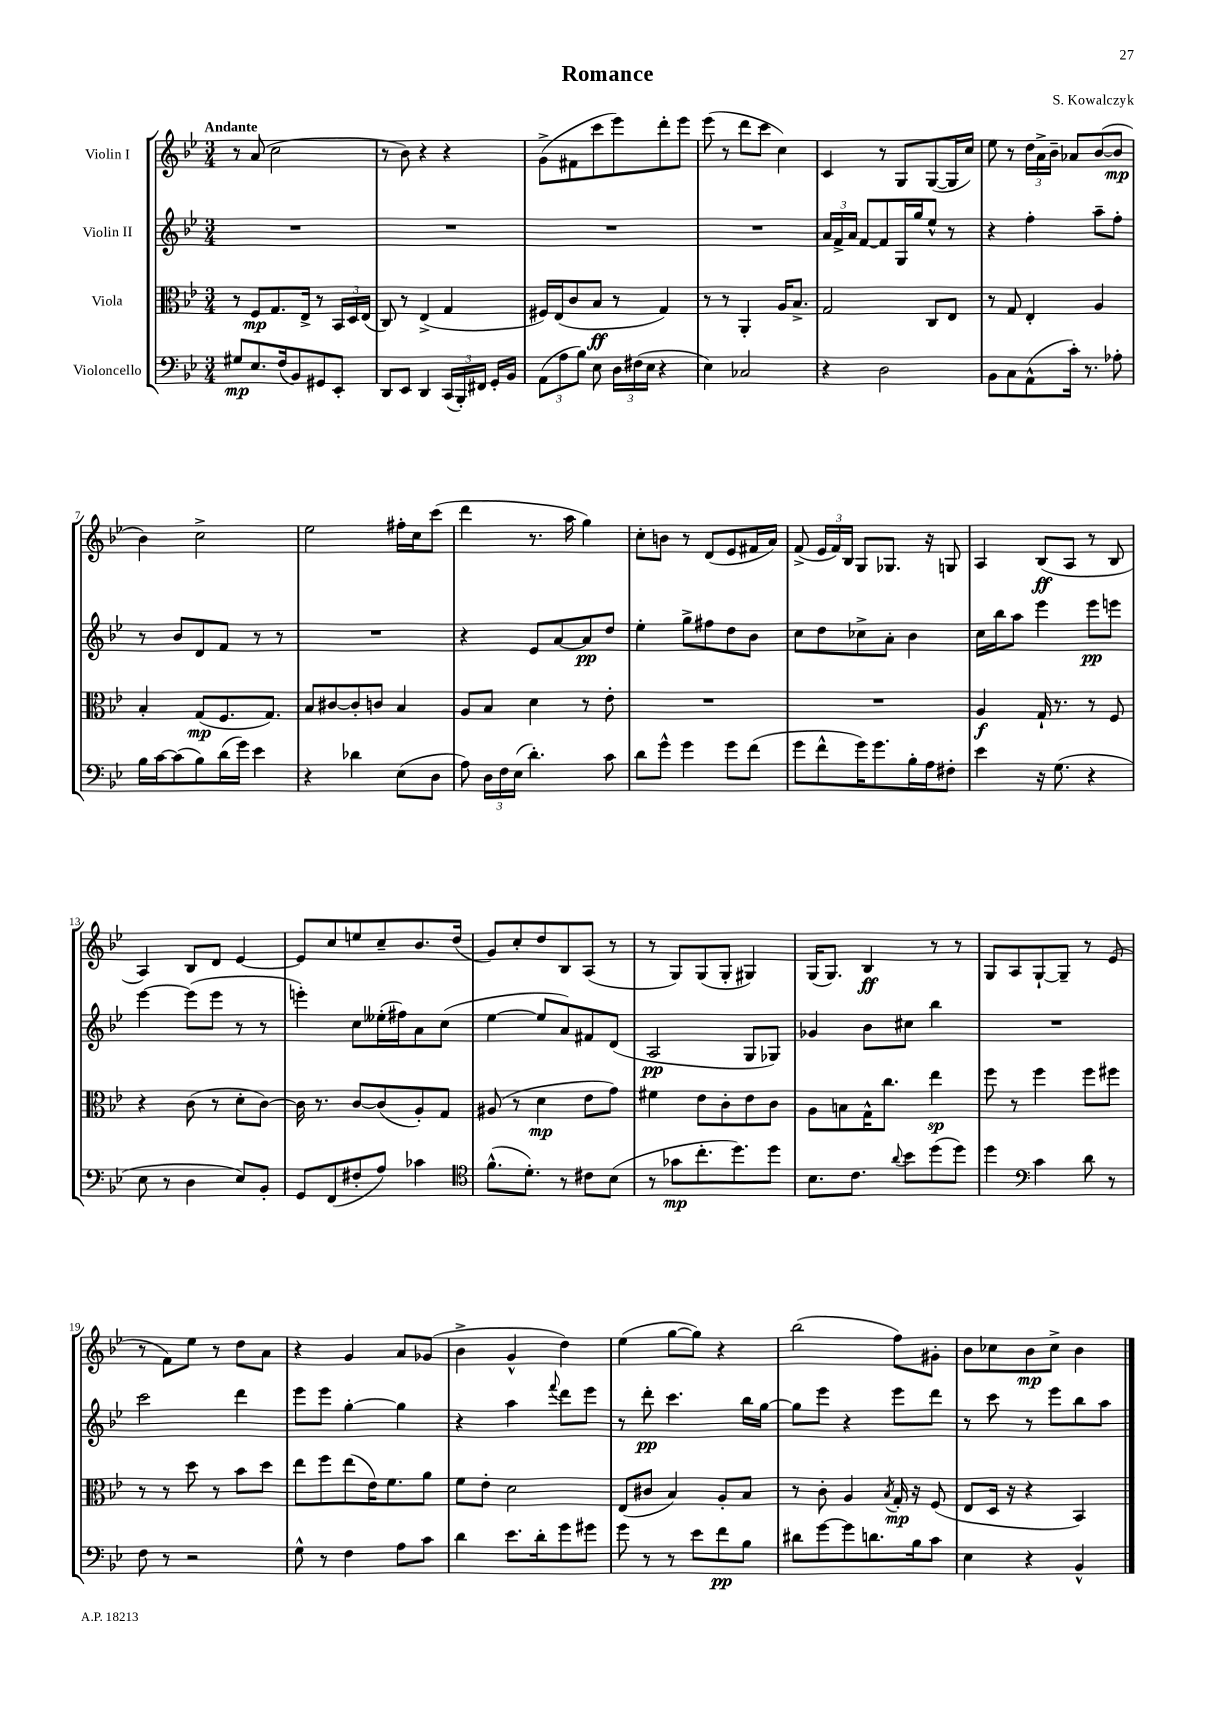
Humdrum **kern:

**kern	**dynam	**kern	**dynam	**kern	**dynam	**kern	**dynam
*part4	*part4	*part3	*part3	*part2	*part2	*part1	*part1
*staff4	*staff4	*staff3	*staff3	*staff2	*staff2	*staff1	*staff1
*I"Violoncello	*	*I"Viola	*	*I"Violin II	*	*I"Violin I	*
*clefF4	*	*clefC3	*	*clefG2	*	*clefG2	*
*k[b-e-]	*	*k[b-e-]	*	*k[b-e-]	*	*k[b-e-]	*
*M3/4	*	*M3/4	*	*M3/4	*	*M3/4	*
=1	=1	=1	=1	=1	=1	=1	=1
!	!	!	!	!	!	!LO:TX:a:B:t=Andante	!
8G#X/L	mp	8r	.	2.r	.	8r	.
8.E-/	.	8F/L	mp	.	.	(8a/	.
.	.	8.G/	.	.	.	2cc\	.
(16F/k	.	.	.	.	.	.	.
8BB-/)	.	.	.	.	.	.	.
.	.	16E-^/Jk	.	.	.	.	.
8GG#X/	.	8r	.	.	.	.	.
8EE-'/J	.	24BB-/LL	.	.	.	.	.
.	.	24D/	.	.	.	.	.
.	.	(24E-/JJ	.	.	.	.	.
=2	=2	=2	=2	=2	=2	=2	=2
8DD/L	.	8C/)	.	2.r	.	8r	.
8EE-/J	.	8r	.	.	.	8b-\)	.
4DD/	.	(4E-^/	.	.	.	4r	.
(24CC/LL	.	4G/	.	.	.	4r	.
24BBB-'/)	.	.	.	.	.	.	.
24FF#X/JJ	.	.	.	.	.	.	.
16GG'/LL	.	.	.	.	.	.	.
16BB-/JJ	.	.	.	.	.	.	.
=3	=3	=3	=3	=3	=3	=3	=3
(12AA\L	.	16F#X/LL)	.	2.r	.	(8g^\L	.
.	.	(16E-/J	.	.	.	.	.
12A\	.	.	.	.	.	.	.
.	.	8c/	.	.	.	8f#X\	.
12B-\J)	.	.	.	.	.	.	.
8E-\	.	8B-/J	ff	.	.	8ccc\	.
24D\LL	.	8r	.	.	.	8eee-\)	.
(24F#X\	.	.	.	.	.	.	.
24E-\JJ	.	.	.	.	.	.	.
4r	.	4G/)	.	.	.	8ddd'\	.
.	.	.	.	.	.	8eee-\J	.
=4	=4	=4	=4	=4	=4	=4	=4
4E-\)	.	8r	.	2.r	.	(8eee-\	.
.	.	8r	.	.	.	8r	.
2C-X/	.	4AA'/	.	.	.	8ddd\L	.
.	.	.	.	.	.	8ccc\J	.
.	.	16A/KL	.	.	.	4cc\)	.
.	.	8.B-^/J	.	.	.	.	.
=5	=5	=5	=5	=5	=5	=5	=5
4r	.	2G/	.	24a/LL	.	4c/	.
.	.	.	.	24f^/	.	.	.
.	.	.	.	24a/JJ	.	.	.
.	.	.	.	[8f/L	.	.	.
2D\	.	.	.	8f/]	.	8r	.
.	.	.	.	16G/L	.	8G/L	.
.	.	.	.	16gg/J	.	.	.
.	.	8C/L	.	8ee-^^/J	.	([8G/	.
.	.	8E-/J	.	8r	.	16G/L]	.
.	.	.	.	.	.	16cc/JJ)	.
=6	=6	=6	=6	=6	=6	=6	=6
8BB-\L	.	8r	.	4r	.	8ee-\	.
8C\	.	8G/	.	.	.	8r	.
(8AA^^\	.	4E-'/	.	4ff'\	.	24dd\LL	.
.	.	.	.	.	.	24a^\	.
.	.	.	.	.	.	24b-~\JJ	.
16c'\Jk)	.	.	.	.	.	8a-X/L	.
8.r	.	.	.	.	.	.	.
.	.	4A/	.	8aa~\L	.	([8b-/	.
8A-X'\	.	.	.	8ff'\J	.	8b-/J]	mp
!!LO:LB:g=z
=7	=7	=7	=7	=7	=7	=7	=7
16B-\LL	.	4B-'/	.	8r	.	4b-\)	.
[16c\J	.	.	.	.	.	.	.
(8c\]	.	.	.	8b-/L	.	.	.
8B-\)	.	(8G/L	mp	8d/	.	2cc^\	.
(16d\L	.	8.F/	.	8f/J	.	.	.
16g\JJ)	.	.	.	.	.	.	.
4e-\	.	.	.	8r	.	.	.
.	.	8.G/J)	.	.	.	.	.
.	.	.	.	8r	.	.	.
=8	=8	=8	=8	=8	=8	=8	=8
4r	.	8B-/L	.	2.r	.	2ee-\	.
.	.	[8c#X/	.	.	.	.	.
4d-X\	.	8c#'/]	.	.	.	.	.
.	.	8cn/J	.	.	.	.	.
(8E-\L	.	4B-/	.	.	.	16ff#X'\LL	.
.	.	.	.	.	.	16cc\J	.
8D\J	.	.	.	.	.	(8ccc\J	.
=9	=9	=9	=9	=9	=9	=9	=9
8A\)	.	8A/L	.	4r	.	4ddd\	.
24D\LL	.	8B-/J	.	.	.	.	.
24F\	.	.	.	.	.	.	.
(24E-\JJ	.	.	.	.	.	.	.
4.d'\)	.	4d\	.	8e-/L	.	8.r	.
.	.	.	.	[8a/	.	.	.
.	.	.	.	.	.	16aa\	.
.	.	8r	.	8a/]	pp	4gg\)	.
8c\	.	8e-'\	.	8dd/J	.	.	.
=10	=10	=10	=10	=10	=10	=10	=10
8d\L	.	2.r	.	4ee-'\	.	8cc'\L	.
8g^^\J	.	.	.	.	.	8bn\J	.
4g\	.	.	.	8gg^\L	.	8r	.
.	.	.	.	8ff#X\	.	(8d/L	.
8g\L	.	.	.	8dd\	.	8e-/	.
(8f\J	.	.	.	8b-\J	.	16f#X/L	.
.	.	.	.	.	.	16a/JJ)	.
=11	=11	=11	=11	=11	=11	=11	=11
8g\L	.	2.r	.	8cc\L	.	(8f^/	.
8f^^\	.	.	.	8dd\	.	24e-/LL	.
.	.	.	.	.	.	24f/)	.
.	.	.	.	.	.	24B-/JJ	.
16g\K)	.	.	.	8cc-X^\	.	8G/L	.
8.g\	.	.	.	.	.	.	.
.	.	.	.	8a'\J	.	8.G-X/J	.
16B-'\L	.	.	.	4b-\	.	.	.
16A\J	.	.	.	.	.	16r	.
8F#X'\J	.	.	.	.	.	8Gn/	.
=12	=12	=12	=12	=12	=12	=12	=12
4e-\	.	4A/	f	16cc\LL	.	4A/	.
.	.	.	.	16bb-\J	.	.	.
.	.	.	.	8aa\J	.	.	.
16r	.	16G`/	.	4eee-\	.	(8B-/L	ff
(8.G\	.	8.r	.	.	.	.	.
.	.	.	.	.	.	8A/J	.
4r	.	8r	.	8eee-\L	pp	8r	.
.	.	8F/	.	8eeen\J	.	8B-/	.
!!LO:LB:g=z
=13	=13	=13	=13	=13	=13	=13	=13
8E-\	.	4r	.	[4eee-\	.	4A/)	.
8r	.	.	.	.	.	.	.
4D\	.	(8c\	.	(8eee-\L]	.	8B-/L	.
.	.	8r	.	8eee-\J	.	8d/J	.
8E-/L)	.	8d'\L	.	8r	.	[4e-/	.
8BB-'/J	.	[8c\J)	.	8r	.	.	.
=14	=14	=14	=14	=14	=14	=14	=14
8GG/L	.	16c\]	.	4eeen'\)	.	8e-/L]	.
.	.	8.r	.	.	.	.	.
(8FF/	.	.	.	.	.	8cc/	.
8F#X'/	.	[8c/L	.	8cc\L	.	8een/	.
8A/J)	.	(8c/]	.	(16ee--X'\L	.	8cc~/	.
.	.	.	.	16ff#X\J)	.	.	.
4c-X\	.	8A'/)	.	8a\	.	8.b-/	.
.	.	8G/J	.	(8cc\J	.	.	.
.	.	.	.	.	.	(16dd/Jk	.
=15	=15	=15	=15	=15	=15	=15	=15
*clefC4	*	*	*	*	*	*	*
(8.f^^\L	.	(8A#X/	.	[4ee-\	.	8g/L)	.
.	.	8r	.	.	.	8cc'/	.
8.d'\J)	.	.	.	.	.	.	.
.	.	4d\	mp	8ee-/L]	.	8dd/	.
8r	.	.	.	8a/)	.	8B-/	.
8c#X\L	.	8e-\L	.	8f#X/	.	(8A/J	.
(8B-\J	.	8g\J)	.	(8d/J	.	8r	.
=16	=16	=16	=16	=16	=16	=16	=16
8r	.	4f#X\	.	2A/	pp	8r	.
8g-X\L	mp	.	.	.	.	8G/L)	.
8.cc'\	.	8e-\L	.	.	.	(8G/	.
.	.	8c'\	.	.	.	8G'/J	.
8.dd\)	.	.	.	.	.	.	.
.	.	8e-\	.	8G/L	.	4G#X/)	.
8dd\J	.	8c\J	.	8G-X/J)	.	.	.
=17	=17	=17	=17	=17	=17	=17	=17
8.B-\L	.	8A\L	.	4g-X/	.	(16G/KL	.
.	.	.	.	.	.	8.G/J)	.
.	.	8Bn\	.	.	.	.	.
8.c\J	.	.	.	.	.	.	.
.	.	16G^^\K	.	8b-\L	.	4B-/	ff
.	.	8.cc\J	.	.	.	.	.
8qqa/	.	.	.	.	.	.	.
8b-\L	.	.	.	8cc#X\J	.	.	.
(8dd\	.	4ee-\	sp	4bb-\	.	8r	.
8dd\J)	.	.	.	.	.	8r	.
=18	=18	=18	=18	=18	=18	=18	=18
4dd\	.	8ff\	.	2.r	.	8G/L	.
.	.	8r	.	.	.	8A/	.
*clefF4	*	*	*	*	*	*	*
4c\	.	4ff\	.	.	.	[8G`/	.
.	.	.	.	.	.	8G~/J]	.
8d\	.	8ff\L	.	.	.	8r	.
8r	.	8ff#X\J	.	.	.	(8e-/	.
!!LO:LB:g=z
=19	=19	=19	=19	=19	=19	=19	=19
8F\	.	8r	.	2ccc\	.	8r	.
8r	.	8r	.	.	.	8f\L)	.
2r	.	8dd\	.	.	.	8ee-\J	.
.	.	8r	.	.	.	8r	.
.	.	8b-\L	.	4ddd\	.	8dd\L	.
.	.	8dd\J	.	.	.	8a\J	.
=20	=20	=20	=20	=20	=20	=20	=20
8G^^\	.	8ee-\L	.	8eee-\L	.	4r	.
8r	.	8ff\	.	8eee-\J	.	.	.
4F\	.	(8ee-\	.	[4gg'\	.	4g/	.
.	.	16e-\K)	.	.	.	.	.
.	.	8.f\	.	.	.	.	.
8A\L	.	.	.	4gg\]	.	8a/L	.
8c\J	.	8a\J	.	.	.	(8g-X/J	.
=21	=21	=21	=21	=21	=21	=21	=21
4d\	.	8f\L	.	4r	.	4b-^\	.
.	.	8e-'\J	.	.	.	.	.
8.e-\L	.	2d\	.	4aa\	.	4g^^/	.
16d'\k	.	.	.	.	.	.	.
.	.	.	.	8qqfff/	.	.	.
8g\	.	.	.	8ddd\L	.	4dd\)	.
8g#X\J	.	.	.	8eee-\J	.	.	.
=22	=22	=22	=22	=22	=22	=22	=22
8g\	.	(8E-/L	.	8r	.	(4ee-\	.
8r	.	8c#X/J	.	8ddd'\	pp	.	.
8r	.	4B-/)	.	4.ccc\	.	[8gg\L	.
8e-\L	.	.	.	.	.	8gg\J])	.
8f\	pp	8A'/L	.	.	.	4r	.
8B-\J	.	8B-/J	.	16bb-\LL	.	.	.
.	.	.	.	[16gg\JJ	.	.	.
=23	=23	=23	=23	=23	=23	=23	=23
8d#X\L	.	8r	.	8gg\L]	.	(2bb-\	.
[8g\	.	8c'\	.	8eee-\J	.	.	.
8g\]	.	4A/	.	4r	.	.	.
8.dn\	.	.	.	.	.	.	.
.	.	8qB-/	.	.	.	.	.
.	.	16G'/	mp	8eee-\L	.	8ff\L)	.
16B-\k	.	16r	.	.	.	.	.
8c\J	.	(8F/	.	8ddd\J	.	8g#X'\J	.
=24	=24	=24	=24	=24	=24	=24	=24
4E-\	.	8E-/L	.	8r	.	8b-\L	.
.	.	16D/Jk	.	8ccc\	.	8cc-X\	.
.	.	16r	.	.	.	.	.
4r	.	4r	.	8r	.	8b-\	mp
.	.	.	.	8eee-\L	.	8cc-^\J	.
4BB-^^/	.	4BB-/)	.	8bb-\	.	4b-\	.
.	.	.	.	8aa\J	.	.	.
==	==	==	==	==	==	==	==
*-	*-	*-	*-	*-	*-	*-	*-
